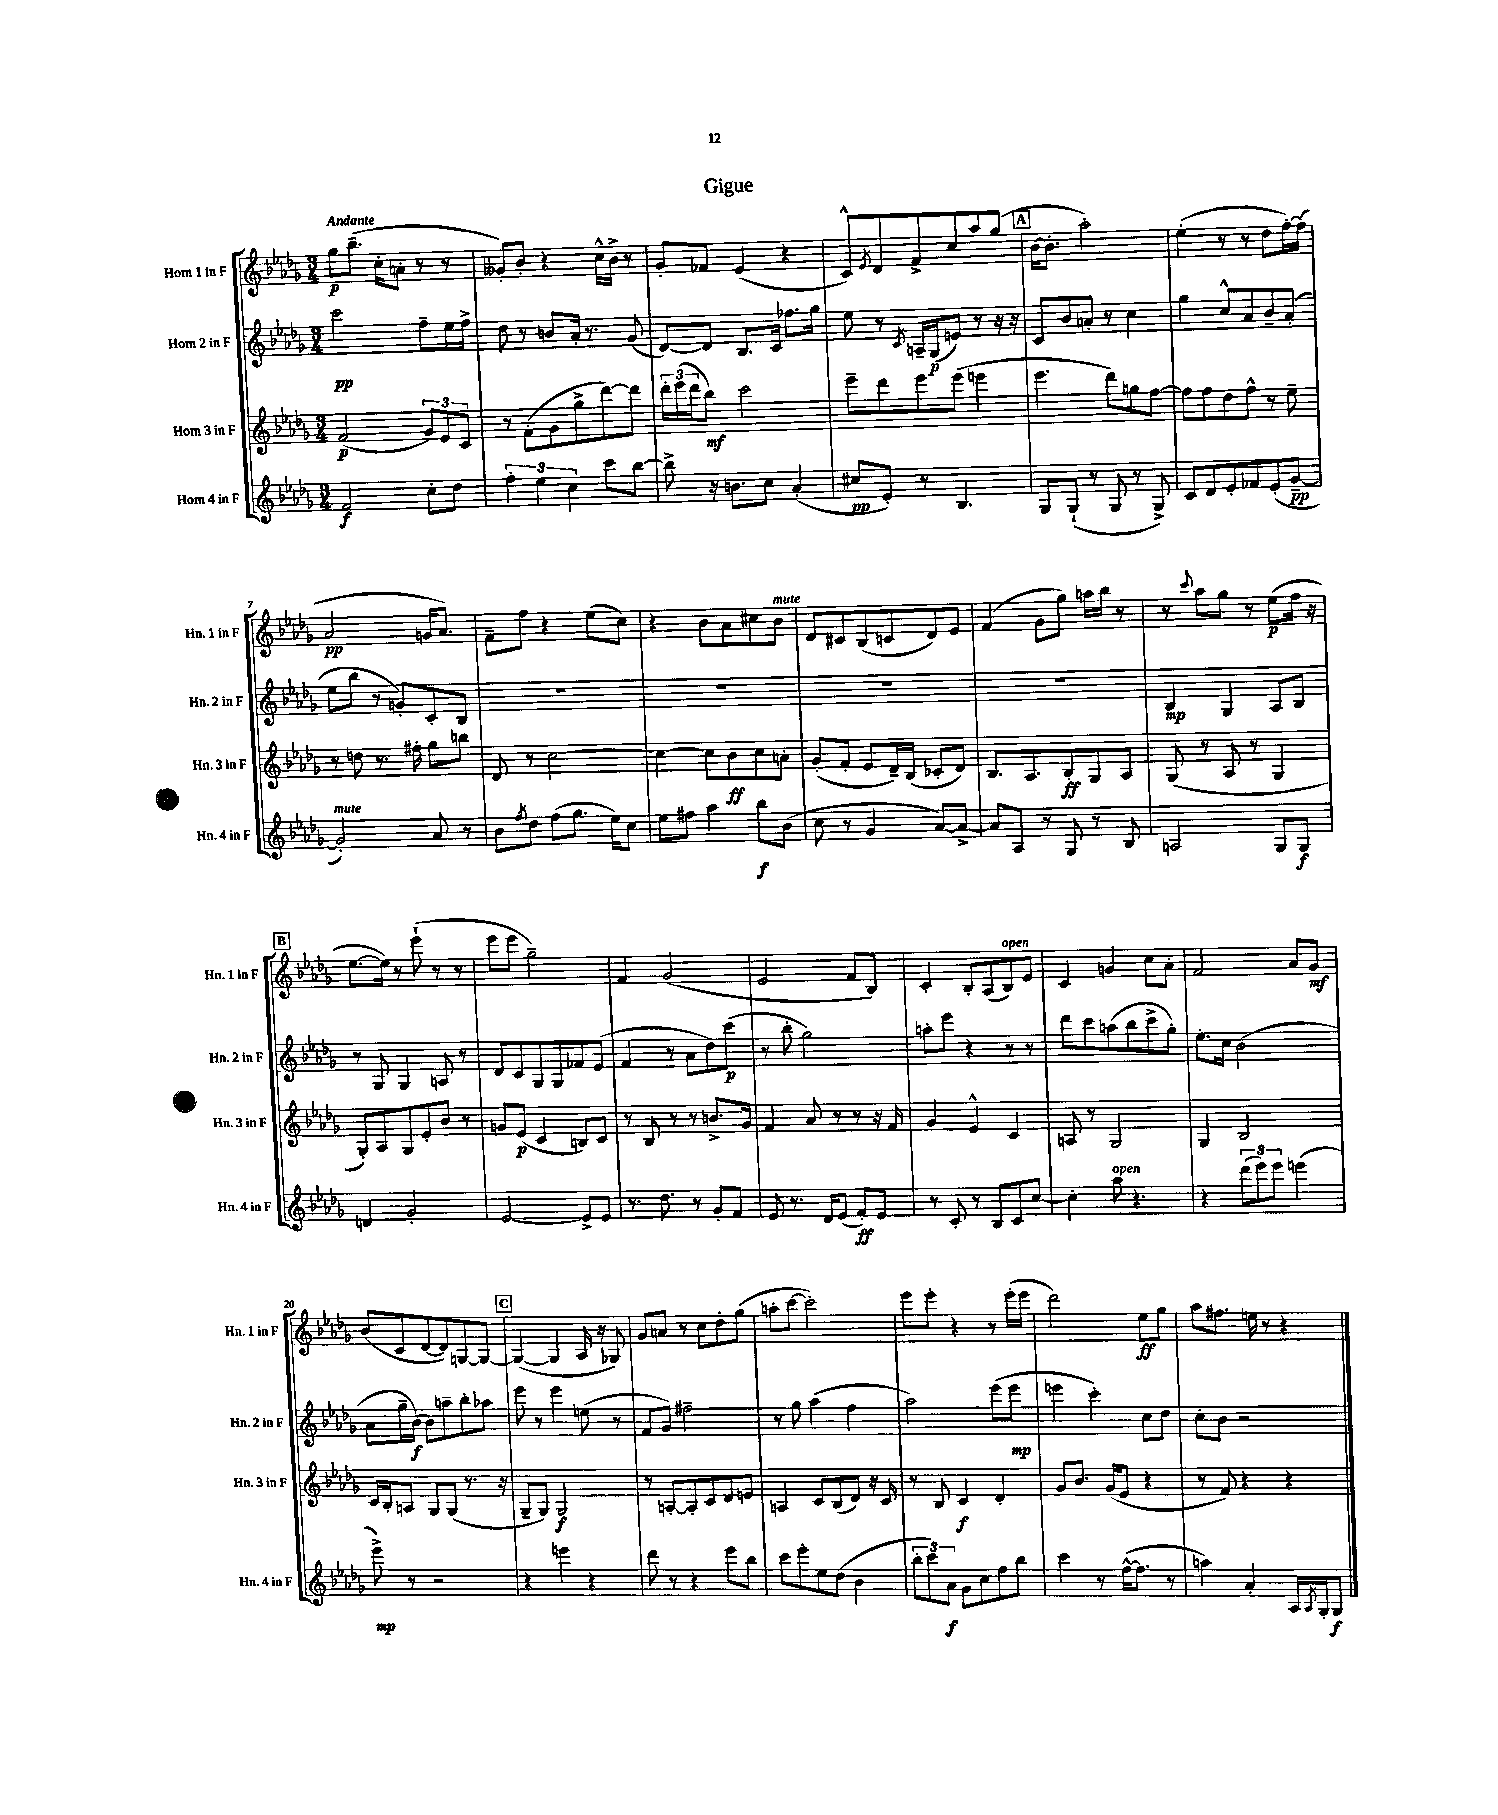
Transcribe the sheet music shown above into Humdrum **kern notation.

**kern	**dynam	**kern	**dynam	**kern	**dynam	**kern	**dynam
*part4	*part4	*part3	*part3	*part2	*part2	*part1	*part1
*staff4	*staff4	*staff3	*staff3	*staff2	*staff2	*staff1	*staff1
*I"Horn 4 in F	*	*I"Horn 3 in F	*	*I"Horn 2 in F	*	*I"Horn 1 in F	*
*I'Hn. 4 in F	*	*I'Hn. 3 in F	*	*I'Hn. 2 in F	*	*I'Hn. 1 in F	*
*clefG2	*	*clefG2	*	*clefG2	*	*clefG2	*
*k[b-e-a-d-g-]	*	*k[b-e-a-d-g-]	*	*k[b-e-a-d-g-]	*	*k[b-e-a-d-g-]	*
*M3/4	*	*M3/4	*	*M3/4	*	*M3/4	*
=1	=1	=1	=1	=1	=1	=1	=1
!	!	!	!	!	!	!LO:TX:a:B:t=Andante	!
2f/	f	(2f/	p	2ccc\	pp	8gg-\L	p
.	.	.	.	.	.	(8.bb-~\J	.
.	.	.	.	.	.	16cc'\KL	.
.	.	.	.	.	.	8an'\J	.
8cc'\L	.	12g-/L)	.	8ff~\L	.	8r	.
.	.	12e-/	.	.	.	.	.
8dd-\J	.	.	.	16ee-\L	.	8r	.
.	.	12c/J	.	.	.	.	.
.	.	.	.	16ff^\JJ	.	.	.
=2	=2	=2	=2	=2	=2	=2	=2
6ff'\	.	8r	.	8dd-\	.	8g--X'/L)	.
.	.	(8f'\L	.	8r	.	8b-'/J	.
6ee-\	.	.	.	.	.	.	.
.	.	8g-\	.	8bn/L	.	4r	.
6cc\	.	.	.	.	.	.	.
.	.	8gg-^\	.	16a-'/Jk	.	.	.
.	.	.	.	8.r	.	.	.
8ccc\L	.	[8ddd-\)	.	.	.	16cc^^\LL	.
.	.	.	.	.	.	16b-^\JJ	.
[8bb-\J	.	8ddd-\J]	.	(8g-/	.	8r	.
=3	=3	=3	=3	=3	=3	=3	=3
8bb-^\]	.	24ddd-'\LL	.	[8d-/L)	.	8g-'/L	.
.	.	(24eee-\	.	.	.	.	.
.	.	24ddd-\J	.	.	.	.	.
16r	.	8bb-\J)	mf	8d-/J]	.	8f-X/J	.
8.bn\L	.	.	.	.	.	.	.
.	.	2ccc\	.	8.B-/L	.	(4e-/	.
8cc\J	.	.	.	.	.	.	.
.	.	.	.	16c/Jk	.	.	.
(4a-'/	.	.	.	8.ff-X\L	.	4r	.
.	.	.	.	16gg-\Jk	.	.	.
=4	=4	=4	=4	=4	=4	=4	=4
8cc#X/L	pp	8eee-~\L	.	8ee-\	.	8c^^/L)	.
.	.	.	.	.	.	8qe-/	.
8e-'/J)	.	8ddd-\	.	8r	.	8d-/	.
.	.	.	.	8qc/	.	.	.
8r	.	8eee-\	.	16An~/LL	.	8f^/	.
.	.	.	.	(16G-/J	p	.	.
4.B-/	.	(8eee-\J	.	8en/J)	.	8cc/	.
.	.	4eeen\	.	8r	.	8aa-/	.
.	.	.	.	16r	.	(8gg-/J	.
.	.	.	.	16r	.	.	.
!!LO:REH:place=s1:t=A
=5	=5	=5	=5	=5	=5	=5	=5
8G-/L	.	4.eee-\	.	8c/L	.	[16b-\KL	.
.	.	.	.	.	.	8.b-'\J]	.
(8G-`/J	.	.	.	8b-/	.	.	.
8r	.	.	.	8an'/J	.	2aa-'\)	.
8G-/	.	8ddd-\L)	.	8r	.	.	.
8r	.	8ggn\	.	4cc\	.	.	.
8G-^/)	.	[8ff\J	.	.	.	.	.
=6	=6	=6	=6	=6	=6	=6	=6
8c/L	.	8ff\L]	.	4gg-\	.	(4ee-'\	.
8d-/	.	8ff\	.	.	.	.	.
8e-'/	.	8dd-\	.	8cc^^/L	.	8r	.
8f-X/	.	8ff^^\J	.	8a-/	.	8r	.
(8e-'/	.	8r	.	8b-~/	.	8dd-\L	.
[8g-~/J	pp	8ee-~\	.	(8a-'/J	.	[16ff'\L)	.
.	.	.	.	.	.	(16ff\JJ]	.
!!LO:LB:g=z
=7	=7	=7	=7	=7	=7	=7	=7
!LO:TX:a:i:t=mute	!	!	!	!	!	!	!
2g-'/])	.	8r	.	8ee-\L	.	2a-/	pp
.	.	8ddn\	.	8bb-\J	.	.	.
.	.	8.r	.	8r	.	.	.
.	.	.	.	8gn'/L)	.	.	.
.	.	16ff#X'\	.	.	.	.	.
8a-/	.	8gg-\L	.	8c'/	.	16gn/KL	.
.	.	.	.	.	.	8.a-/J)	.
8r	.	8bbn\J	.	8B-/J	.	.	.
=8	=8	=8	=8	=8	=8	=8	=8
8b-\L	.	8d-/	.	2.r	.	8f~\L	.
8qff/	.	.	.	.	.	.	.
8dd-\J	.	8r	.	.	.	8ff\J	.
(8ff\L	.	[2cc\	.	.	.	4r	.
8.gg-\J	.	.	.	.	.	.	.
.	.	.	.	.	.	(8ee-\L	.
16ee-\KL)	.	.	.	.	.	.	.
8cc\J	.	.	.	.	.	8cc\J)	.
=9	=9	=9	=9	=9	=9	=9	=9
8ee-\L	.	4cc\_	.	2.r	.	4r	.
8ff#X\J	.	.	.	.	.	.	.
4aa-\	.	8cc\L]	.	.	.	8b-\L	.
.	.	8b-\	ff	.	.	8a-\	.
8bb-\L	f	8cc\	.	.	.	8cc#X\	.
!	!	!	!	!	!	!LO:TX:a:i:t=mute	!
(8b-\J	.	8an'\J	.	.	.	8b-\J	.
=10	=10	=10	=10	=10	=10	=10	=10
8cc\	.	(8g-'/L	.	2.r	.	8d-/L	.
8r	.	8f'/J	.	.	.	8c#X/	.
4g-/	.	8e-/L	.	.	.	(8B-/	.
.	.	16d-~/L)	.	.	.	8cn/	.
.	.	(16B-/JJ	.	.	.	.	.
[8a-/L)	.	8c-X'/L	.	.	.	8d-/)	.
8a-^/J_	.	8d-/J)	.	.	.	8e-/J	.
=11	=11	=11	=11	=11	=11	=11	=11
8a-/L]	.	8.B-/L	.	2.r	.	(4f/	.
8A-/J	.	.	.	.	.	.	.
.	.	8.A-/	.	.	.	.	.
8r	.	.	.	.	.	8g-\L	.
8G-/	.	8B-'/	ff	.	.	8gg-\J)	.
8r	.	8G-/	.	.	.	16aan\LL	.
.	.	.	.	.	.	16bb-\JJ	.
8B-/	.	8A-/J	.	.	.	8r	.
=12	=12	=12	=12	=12	=12	=12	=12
2An/	.	(8G-/	.	4B-/	mp	8r	.
.	.	.	.	.	.	8qqccc/	.
.	.	8r	.	.	.	8aa-\L	.
.	.	8A-/	.	4G-/	.	8gg-\J	.
.	.	8r	.	.	.	8r	.
8G-/L	.	4G-/	.	8A-/L	.	(8ee-\L	p
8G-/J	f	.	.	8B-/J	.	16ff\Jk	.
.	.	.	.	.	.	16r	.
!!LO:LB:g=z
!!LO:REH:place=s1:t=B
=13	=13	=13	=13	=13	=13	=13	=13
4dn/	.	8G-'/L)	.	8r	.	[8.ee-\L	.
.	.	8A-/	.	8G-/	.	.	.
.	.	.	.	.	.	16ee-\Jk])	.
2g-'/	.	8G-/	.	4G-/	.	8r	.
.	.	8e-'/	.	.	.	(8eee-`\	.
.	.	8b-/J	.	8An/	.	8r	.
.	.	8r	.	8r	.	8r	.
=14	=14	=14	=14	=14	=14	=14	=14
[2e-/	.	8gn/L	.	8d-/L	.	8eee-\L	.
.	.	(8e-/J	p	8c/	.	8eee-\J	.
.	.	4c/	.	8G-/	.	2gg-~\)	.
.	.	.	.	8G-/	.	.	.
8e-^/L]	.	8Bn/L)	.	8f-X/	.	.	.
8e-/J	.	8c/J	.	(8e-/J	.	.	.
=15	=15	=15	=15	=15	=15	=15	=15
8.r	.	8r	.	4f/	.	4f/	.
.	.	8B-/	.	.	.	.	.
8.dd-\	.	.	.	.	.	.	.
.	.	8r	.	8r	.	(2g-/	.
8r	.	8r	.	8a-\L	.	.	.
8g-'/L	.	8.bn^/L	.	8dd-\)	.	.	.
8f/J	.	.	.	(8ccc\J	p	.	.
.	.	16g-/Jk	.	.	.	.	.
=16	=16	=16	=16	=16	=16	=16	=16
8e-/	.	4f/	.	8r	.	2e-/	.
8.r	.	.	.	8bb-'\	.	.	.
.	.	8a-/	.	2gg-\)	.	.	.
16d-/KL	.	.	.	.	.	.	.
(8e-/J	.	8r	.	.	.	.	.
8f'/L)	ff	8r	.	.	.	8f/L	.
8e-/J	.	16r	.	.	.	8B-/J)	.
.	.	16f/	.	.	.	.	.
=17	=17	=17	=17	=17	=17	=17	=17
8r	.	4g-/	.	8aan'\L	.	4c'/	.
8c'/	.	.	.	8eee-\J	.	.	.
8r	.	4e-^^/	.	4r	.	8B-'/L	.
8B-/L	.	.	.	.	.	(8A-/	.
!	!	!	!	!	!	!LO:TX:a:i:t=open	!
8c/	.	4c/	.	8r	.	8B-/)	.
[8cc/J	.	.	.	8r	.	8e-/J	.
=18	=18	=18	=18	=18	=18	=18	=18
4cc'\]	.	8An/	.	8ddd-\L	.	4c/	.
.	.	8r	.	8ccc\	.	.	.
!LO:TX:a:i:t=open	!	!	!	!	!	!	!
8aa-\	.	2G-/	.	(8aan\	.	4gn/	.
4.r	.	.	.	8bb-\	.	.	.
.	.	.	.	8ccc^\	.	8cc\L	.
.	.	.	.	8gg-'\J)	.	8a-'\J	.
=19	=19	=19	=19	=19	=19	=19	=19
4r	.	4G-/	.	8.ee-'\L	.	2f/	.
.	.	.	.	16cc\Jk	.	.	.
(12ddd-\L	.	2B-/	.	(2b-\	.	.	.
12eee-\)	.	.	.	.	.	.	.
12eee-\J	.	.	.	.	.	.	.
(4eeen\	.	.	.	.	.	8a-/L	.
.	.	.	.	.	.	8g-/J	mf
!!LO:LB:g=z
=20	=20	=20	=20	=20	=20	=20	=20
8eee-^\)	mp	16c/LL	.	8a-\L	.	(8b-/L	.
.	.	16B-'/J	.	.	.	.	.
8r	.	8An/J	.	16gg-~\L	.	8c/	.
.	.	.	.	[16b-\JJ)	f	.	.
2r	.	8G-/L	.	8b-\L]	.	[8d-/	.
.	.	(8G-/J	.	8aan~\	.	8d-/])	.
.	.	8.r	.	8bb-'\	.	[8Gn/	.
.	.	.	.	8aa-X\J	.	8G/J_	.
.	.	16r	.	.	.	.	.
!!LO:REH:place=s1:t=C
=21	=21	=21	=21	=21	=21	=21	=21
4r	.	8G-~/L	.	8eee-\	.	(4G/_	.
.	.	8G-/J)	.	8r	.	.	.
4eeen\	.	2G-/	f	4eee-\	.	4G/]	.
4r	.	.	.	(8een\	.	16A-/	.
.	.	.	.	.	.	16r	.
.	.	.	.	8r	.	8G-X/)	.
=22	=22	=22	=22	=22	=22	=22	=22
8ddd-\	.	8r	.	8f/L	.	8g-/L	.
8r	.	[8An'/L	.	8g-/J)	.	8an/J	.
4r	.	8A'/]	.	2ff#X~\	.	8r	.
.	.	8c/	.	.	.	8cc\L	.
8eee-\L	.	8d-/	.	.	.	8dd-'\	.
8bb-\J	.	8en/J	.	.	.	(8gg-\J	.
=23	=23	=23	=23	=23	=23	=23	=23
8ccc\L	.	4An/	.	8r	.	8aan'\L	.
8eee-'\	.	.	.	8gg-\	.	[8ccc\J	.
8ee-\	.	8c/L	.	(4aa-\	.	2ccc'\])	.
(8dd-\J	.	(8B-/	.	.	.	.	.
4b-\	.	8d-/J)	.	4ff\	.	.	.
.	.	16r	.	.	.	.	.
.	.	16c/	.	.	.	.	.
=24	=24	=24	=24	=24	=24	=24	=24
12bb-'\L	.	8r	.	2aa-\)	.	8eee-\L	.
12ccc\)	.	.	.	.	.	.	.
.	.	8B-/	.	.	.	8eee-'\J	.
12a-\J	f	.	.	.	.	.	.
8g-\L	.	4c/	f	.	.	4r	.
8cc\	.	.	.	.	.	.	.
8ff\	.	4d-'/	.	(8eee-\L	.	8r	.
8bb-\J	.	.	.	8eee-\J	mp	(16eee-'\LL	.
.	.	.	.	.	.	16eee-\JJ	.
=25	=25	=25	=25	=25	=25	=25	=25
4ccc\	.	8g-/L	.	4eeen\	.	2ddd-\)	.
.	.	8.b-/J	.	.	.	.	.
8r	.	.	.	4ccc'\)	.	.	.
.	.	(16g-/KL	.	.	.	.	.
([16ff^^\KL	.	8e-/J	.	.	.	.	.
8.ff\J]	.	.	.	.	.	.	.
.	.	4r	.	8cc\L	.	8ee-\L	ff
8r	.	.	.	8dd-\J	.	8gg-\J	.
=26	=26	=26	=26	=26	=26	=26	=26
4aan\)	.	8r	.	8cc'\L	.	8aa-\L	.
.	.	8f/)	.	8b-\J	.	8.ff#X\J	.
4a-'/	.	4r	.	2r	.	.	.
.	.	.	.	.	.	16een\	.
.	.	.	.	.	.	8r	.
16A-/LL	.	4r	.	.	.	4r	.
8qA-/	.	.	.	.	.	.	.
16G-'/J	.	.	.	.	.	.	.
8G-/J	f	.	.	.	.	.	.
==	==	==	==	==	==	==	==
*-	*-	*-	*-	*-	*-	*-	*-
